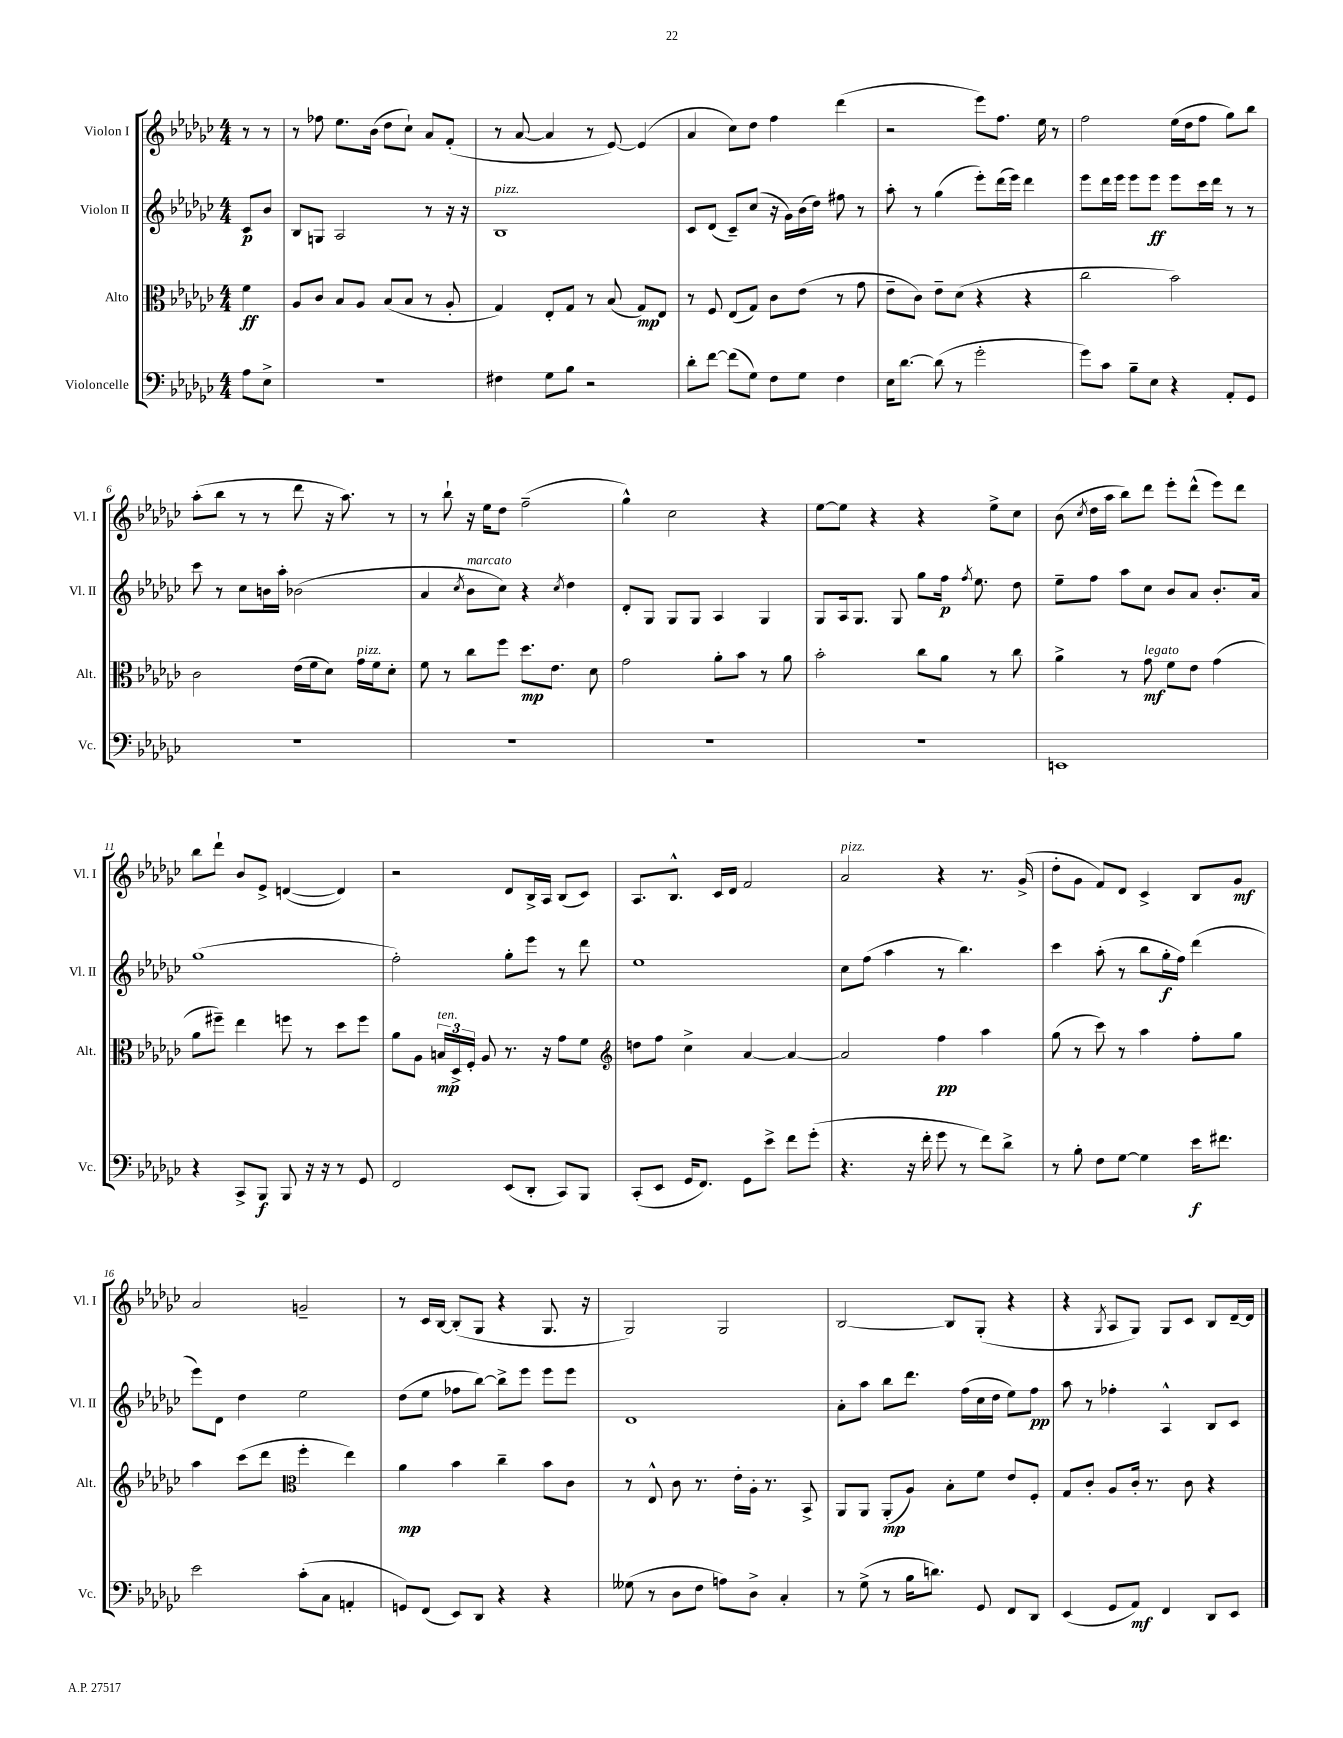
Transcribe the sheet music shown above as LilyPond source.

<<
\new StaffGroup <<
\new Staff = "s0" \with { instrumentName = "Violon I" shortInstrumentName = "Vl. I" } {
    \clef treble \key ges \major \numericTimeSignature \time 4/4 \partial 4
    \autoBeamOff r8 r8 |
    r8 fes''8 ees''8.[ bes'16]( des''8[ ces''8]-!) aes'8[ f'8]-.( |
    r8 aes'8~ aes'4 r8 ees'8~) ees'4( |
    aes'4 ces''8[) des''8] f''4 des'''4( |
    r2 ees'''8[) f''8.] ees''16 r8 |
    f''2 ees''16[( des''16 f''8] ges''8[) bes''8] |
    aes''8[-.( bes''8] r8 r8 des'''8 r16 aes''8.) r8 |
    r8 bes''8-! r16 ees''16[ des''8] f''2--( |
    ges''4-^) ces''2 r4 |
    ees''8[~ ees''8] r4 r4 ees''8[-> ces''8] |
    bes'8( \acciaccatura { ces''8 } des''16[ aes''16] bes''8[) des'''8] ees'''8[-. des'''8]-^( ees'''8[) des'''8] |
    bes''8[ des'''8]-! bes'8[ ees'8]-> d'4~( d'4) |
    r2 des'8[ bes16-> aes16] bes8[( ces'8]) |
    aes8.[ bes8.]-^ ces'16[ des'16] f'2 |
    aes'2^\markup { \italic "pizz." } r4 r8. ges'16->( |
    des''8[-. ges'8] f'8[) des'8] ces'4-> bes8[ ges'8]\mf |
    aes'2 g'2-- |
    r8 ces'16[ bes16]~ bes8[-.( ges8] r4 ges8. r16 |
    ges2) ges2 |
    bes2~ bes8[ ges8]-.( r4 |
    r4 \acciaccatura { ges8 } aes8[ ges8]) ges8[ ces'8] bes8[ des'16~-- des'16] \bar "|." |
}
\new Staff = "s1" \with { instrumentName = "Violon II" shortInstrumentName = "Vl. II" } {
    \clef treble \key ges \major \numericTimeSignature \time 4/4 \partial 4
    \autoBeamOff ces'8[\p bes'8] |
    bes8[ g8] aes2 r8 r16 r16 |
    bes1^\markup { \italic "pizz." } |
    ces'8[ des'8]( ces'8[--) ces''8]( r16 ges'16[) bes'16( des''16]) fis''8 r8 |
    aes''8-. r8 ges''4( ees'''8[-.) des'''16( ees'''16]) des'''4 |
    ees'''8[ des'''16 ees'''16] ees'''8[ ees'''8]\ff ees'''8[ ces'''16 des'''16] r8 r8 |
    ces'''8 r8 ces''8[ b'16 aes''16]-. bes'2( |
    aes'4 \acciaccatura { ces''8 } bes'8[^\markup { \italic "marcato" } ces''8]) r4 \acciaccatura { ces''8 } des''4 |
    des'8[-. ges8] ges8[ ges8] aes4 ges4 |
    ges8[ aes16 ges8.] ges8 ges''8[ f''16]\p \acciaccatura { f''8 } ees''8. des''8 |
    ees''8[-- f''8] aes''8[ ces''8] bes'8[ aes'8] bes'8.[-. aes'16] |
    ges''1( |
    f''2-.) ges''8[-. ees'''8] r8 des'''8 |
    ees''1 |
    ces''8[ f''8]( aes''4 r8 bes''4.) |
    ces'''4 aes''8-.( r8 bes''8[ ges''16-.\f f''16]) des'''4( |
    ees'''8[) des'8] des''4 ees''2 |
    des''8[( ees''8] fes''8[ bes''8]~) bes''8[-> ees'''8] ees'''8[ ees'''8] |
    des'1 |
    aes'8[-. aes''8] bes''8[ des'''8.] f''16[( ces''16 des''16] ees''8[) f''8]\pp |
    aes''8 r8 fes''4-. aes4-^ bes8[ ces'8] \bar "|." |
}
\new Staff = "s2" \with { instrumentName = "Alto" shortInstrumentName = "Alt." } {
    \clef alto \key ges \major \numericTimeSignature \time 4/4 \partial 4
    \autoBeamOff f'4\ff |
    aes8[ ces'8] bes8[ aes8] bes8[( bes8] r8 aes8-. |
    ges4) ees8[-. ges8] r8 bes8( ges8[\mp) ees8] |
    r8 f8 ees8[( ges8]) ces'8[ ees'8]( r8 ges'8 |
    ees'8[-- ces'8]) ees'8[-- des'8]( r4 r4 |
    ces''2 bes'2) |
    ces'2 ees'16[( f'16 des'8]) ges'16[^\markup { \italic "pizz." } f'16 des'8]-. |
    f'8 r8 ces''8[ f''8] des''8.[\mp ees'8.] des'8 |
    ges'2 aes'8[-. bes'8] r8 aes'8 |
    bes'2-. ces''8[ aes'8] r8 ces''8 |
    aes'4-> r8 ges'8\mf^\markup { \italic "legato" } f'8[ ees'8] ges'4( |
    aes'8[ fis''8]--) ees''4 f''8 r8 des''8[ f''8] |
    aes'8[ aes8] \tuplet 3/2 { b16[\mp^\markup { \italic "ten." } des16-> f16]-. } aes8 r8. r16 ges'8[ f'8] |
    \clef treble d''8[ f''8] ces''4-> aes'4~ aes'4~ |
    aes'2 f''4\pp aes''4 |
    ges''8( r8 ces'''8) r8 aes''4 f''8[-. ges''8] |
    aes''4 ces'''8[( des'''8] \clef alto f''4-. ees''4) |
    aes'4\mp bes'4 ces''4-- bes'8[ ces'8] |
    r8 ees8-^ ces'8 r8. ees'16[-. aes16]-. r8. bes,8-> |
    aes,8[ aes,8] aes,8[-.\mp( aes8]) bes8[-. f'8] ees'8[ f8]-. |
    ges8[ ces'8]-. aes8[ ces'16]-. r8. ces'8 r4 \bar "|." |
}
\new Staff = "s3" \with { instrumentName = "Violoncelle" shortInstrumentName = "Vc." } {
    \clef bass \key ges \major \numericTimeSignature \time 4/4 \partial 4
    \autoBeamOff aes8[ ees8]-> |
    R1 |
    fis4 ges8[ bes8] r2 |
    des'8[-. f'8]~ f'8[( ges8]) f8[ ges8] f4 |
    ees16[ des'8.]~ des'8( r8 ges'2-. |
    ges'8[) ces'8] bes8[-- ees8] r4 aes,8[-. ges,8] |
    R1 |
    R1 |
    R1 |
    R1 |
    e,1 |
    r4 ces,8[-> bes,,8]\f bes,,8 r16 r16 r8 ges,8 |
    f,2 ees,8[( des,8]-. ces,8[) bes,,8] |
    ces,8[-.( ees,8] ges,16[ f,8.]) ges,8[ ees'8]-> f'8[ ges'8]-.( |
    r4. r16 f'16-. ges'8 r8 f'8[) des'8]-> |
    r8 bes8-. f8[ ges8]~ ges4 ees'16[\f fis'8.] |
    ees'2 ces'8[-.( ces8] a,4-. |
    g,8[) f,8]( ees,8[) des,8] r4 r4 |
    geses8( r8 des8[ f8] a8[) des8]-> ces4-. |
    r8 ges8->( r8 bes16[ d'8.]) ges,8 f,8[ des,8] |
    ees,4( ges,8[ aes,8]\mf) f,4 des,8[ ees,8] \bar "|." |
}
>>
>>
